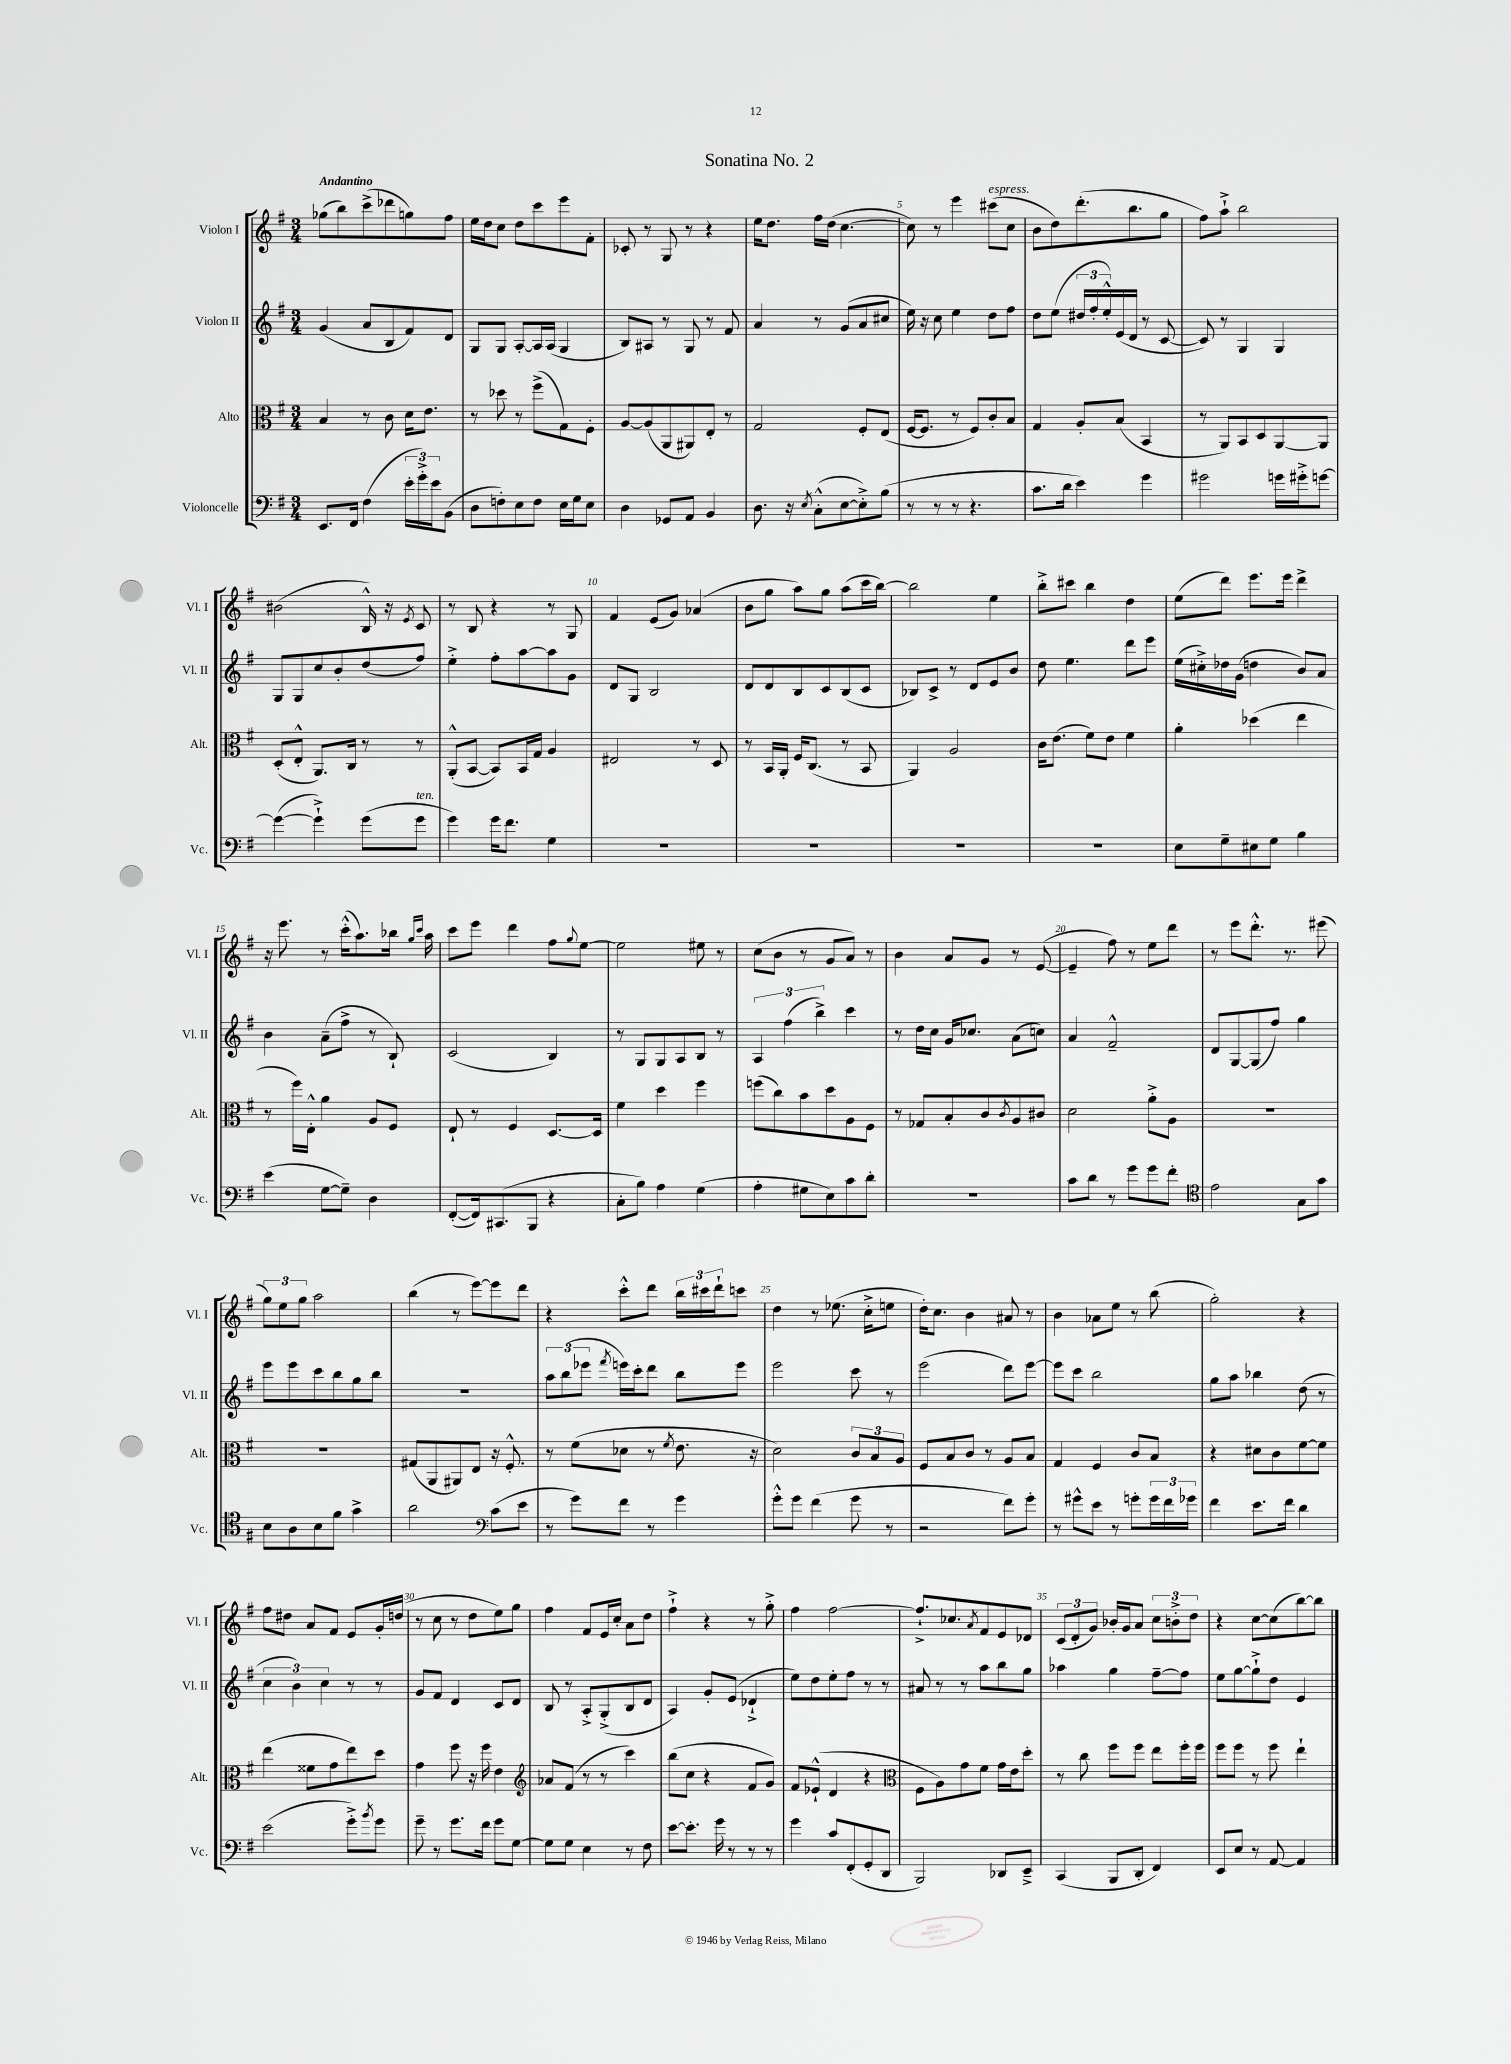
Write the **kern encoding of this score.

**kern	**kern	**kern	**kern
*part4	*part3	*part2	*part1
*staff4	*staff3	*staff2	*staff1
*I"Violoncelle	*I"Alto	*I"Violon II	*I"Violon I
*I'Vc.	*I'Alt.	*I'Vl. II	*I'Vl. I
*clefF4	*clefC3	*clefG2	*clefG2
*k[f#]	*k[f#]	*k[f#]	*k[f#]
*M3/4	*M3/4	*M3/4	*M3/4
=1	=1	=1	=1
!	!	!	!LO:TX:a:B:t=Andantino
8.EE/L	4B/	(4g/	(8gg-X\L
.	.	.	8bb\)
16FF#/Jk	.	.	.
(4F#\	8r	8a/L	(8ccc^\
.	8c\	8B/	8ddd-X\
24e'\LL	16d\KL	8f#/)	8ggn\)
24g'^\)	.	.	.
.	8.e\J	.	.
24e\J	.	.	.
(8BB\J	.	8d/J	8ff#\J
=2	=2	=2	=2
8D\L	8r	8G/L	16ee\LL
.	.	.	16dd\J
8Fn'\)	8dd-X\	8G/J	8cc\J
8E\	8r	[8A'/L	8dd\L
8F\J	(8ff#^\L	16A/L]	8ccc\
.	.	(16A/JJ	.
16E\LL	8G\)	4G/	8eee\
16G\J	.	.	.
8E\J	8F#'\J	.	8f#'\J
=3	=3	=3	=3
4D\	[8A/L	8B/L)	8c-X'/
.	(8A/]	8A#X/J	8r
8GG-X/L	8AA/	8r	8G/
8AA/J	8AA#X/)	8G/	8r
4BB/	8E'/J	8r	4r
.	8r	8f#/	.
=4	=4	=4	=4
8.D\	2G/	4a/	16ee\KL
.	.	.	8.dd\J
16r	.	.	.
8qE/	.	.	.
(8C'^^\L	.	8r	16ff#\LL
.	.	.	(16dd\JJ
[8E\	.	(8g/L	[4.cc\
8E'^\])	8F#'/L	8a/	.
(8B\J	(8E/J	8cc#X/J	.
=5	=5	=5	=5
8r	[16F#/KL	16ee\)	8cc\])
.	8.F#/J]	16r	.
8r	.	8cc\	8r
8r	8r	4ee\	4eee\
4.r	8F#/L)	.	.
!	!	!	!LO:TX:a:i:t=espress.
.	8c'/	8dd\L	(8ccc#X\L
.	8B/J	8ff#\J	8cc\J
=6	=6	=6	=6
8.c\L	4G/	8dd\L	8b\L
.	.	(8ee\J	8dd\)
16d\Jk	.	.	.
4e\)	8A'/L	24dd#X/LL	(8.ddd'\
.	.	24ff#'/	.
.	.	24ee'^^/)	.
.	(8B/J	(16e/	.
.	.	16d/JJ	8.bb\
4g\	4BB/	8r	.
.	.	[8c/	8gg\J
=7	=7	=7	=7
2g#X\	8r	8c/])	8ff#\L)
.	8AA/L)	8r	8aa`^\J
.	8BB/	4G/	2bb\
.	8D/	.	.
16gn\LL	[8AA/	4G/	.
16g#X'^\J	.	.	.
[8gn\J	8AA/J]	.	.
!!LO:LB:g=z
=8	=8	=8	=8
(4g\_	(8D'/L	8G/L	(2b#X\
.	8E'^^/J	8G/	.
4g`^\])	8.AA/L)	8cc/	.
.	.	8b'/	.
.	16C/Jk	.	.
(8g\L	8r	(8dd/	16B^^/)
.	.	.	16r
.	.	.	8qe/
!LO:TX:a:i:t=ten.	!	!	!
8g\J	8r	8ff#/J)	8c/
=9	=9	=9	=9
4g\)	(8AA'^^/L	4ee'^\	8r
.	[8BB/J	.	8B/
16g\KL	8BB/L])	8ff#'\L	4r
8.f#\J	.	.	.
.	16BB/L	[8aa\	.
.	16G/JJ	.	.
4G\	4A/	8aa\]	8r
.	.	8g\J	8G/
=10	=10	=10	=10
2.r	2E#X/	8d/L	4f#/
.	.	8G/J	.
.	.	2B/	(8e/L
.	.	.	8g/J)
.	8r	.	(4a-X/
.	8D/	.	.
=11	=11	=11	=11
2.r	8r	8d/L	8b\L
.	16BB/LL	8d/	8gg\J
.	16AA'/JJ	.	.
.	16F#/KL	8B/	8aa\L)
.	(8.C/J	.	.
.	.	8c/	8gg\J
.	8r	(8B/	(8aa\L
.	8BB/	8c/J	16ccc\L
.	.	.	[16bb\JJ)
=12	=12	=12	=12
2.r	4AA/)	8B-X/L)	2bb\]
.	.	8c^/J	.
.	2A/	8r	.
.	.	8d/L	.
.	.	8e/	4ee\
.	.	8b/J	.
=13	=13	=13	=13
2.r	16c\KL	8dd\	8bb'^\L
.	(8.e\J	.	.
.	.	4.ee\	8ccc#X\J
.	8f#\L)	.	4bb\
.	8e\J	.	.
.	4f#\	8ddd\L	4dd\
.	.	8eee\J	.
=14	=14	=14	=14
8E\L	4a'\	(16ee\LL	(8ee\L
.	.	16cc#X'^\)	.
8G~\	.	16dd-X\	8ddd\J)
.	.	(16g\JJ	.
8E#X\	(4dd-X\	4ddn\	8.eee\L
8G\J	.	.	.
.	.	.	16eee\Jk
4B\	4ee\	8b/L)	4ddd^\
.	.	8a/J	.
!!LO:LB:g=z
=15	=15	=15	=15
(4e\	8r	4b\	16r
.	.	.	8.eee\
.	16ff#\LL)	.	.
.	16E'^^\JJ	.	.
[8G\L	4a\	(8a~\L	8r
8G~\J])	.	8ff#^\J	(16ccc'^^\KL
.	.	.	8.aa\)
4D\	8A/L	8r	.
.	8F#/J	8B`/)	16bb-X\Jk
.	.	.	16qqgg/LL
.	.	.	16qqccc/JJ
.	.	.	16aa\
=16	=16	=16	=16
([8FF#'/L	8E`/	(2c/	8ccc\L
16FF#/k])	8r	.	8eee\J
(8.CC#X/	.	.	.
.	4F#/	.	4ddd\
8BBB/J	.	.	.
4r	[8.D/L	4B/)	8ff#\L
.	.	.	8qqgg/
.	.	.	[8ee\J
.	16D/Jk]	.	.
=17	=17	=17	=17
8C'\L	4f#\	8r	2ee\]
8B\J)	.	8G/L	.
4A\	4dd\	8G/	.
.	.	8A/	.
(4G\	4ff#\	8B/J	8ee#X\
.	.	8r	8r
=18	=18	=18	=18
4A'\	(8ffn\L	6A/	(8cc\L
.	8cc\)	.	8b\J
.	.	(6ff#\	.
8G#X\L	8b\	.	8r
.	.	6bb^\)	.
8E\)	8dd\	.	8g/L
8c\	8A\	4ccc\	8a/J)
8d'\J	8F#\J	.	8r
=19	=19	=19	=19
2.r	8r	8r	4b\
.	8G-X/L	16dd\LL	.
.	.	16cc\JJ	.
.	8B'/	16g/KL	8a/L
.	.	8.cc-X/J	.
.	8c/	.	8g/J
.	8qc/	.	.
.	8A/	(8a\L	8r
.	8c#X/J	8ccn\J)	([8e/
=20	=20	=20	=20
8c\L	2d\	4a/	4e~/]
8d\J	.	.	.
8r	.	2f#~^^/	8ff#\)
8g\L	.	.	8r
8g\	8a'^\L	.	8ee\L
8f#'\J	8A\J	.	8ddd\J
=21	=21	=21	=21
*clefC4	*	*	*
2e\	2.r	8d/L	8r
.	.	[8G/	8eee\L
.	.	(8G/]	8.ddd'^^\J
.	.	8ff#/J)	.
.	.	.	8.r
8G\L	.	4gg\	.
8g\J	.	.	(8eee#X\
!!LO:LB:g=z
=22	=22	=22	=22
8B\L	2.r	8eee\L	12gg\L)
.	.	.	12ee\
8A\	.	8eee\	.
.	.	.	12gg\J
8B\	.	8ccc\	2aa\
8f#\J	.	8bb\	.
4g^\	.	8gg\	.
.	.	8bb\J	.
=23	=23	=23	=23
2a\	(8G#X/L	2.r	(4bb\
.	8AA/	.	.
.	8AA#X/)	.	8r
.	8E/J	.	[8eee\L)
*clefF4	*	*	*
(8c\L	16r	.	8eee\]
.	8.F#'^^/	.	.
8e\J	.	.	8ddd\J
=24	=24	=24	=24
8r	8r	12aa\L	4r
.	.	(12bb\	.
8g\L)	(8f#\L	.	.
.	.	12eee-X\J	.
.	.	8qfff#/	.
8f#\J	8d-X\J	16eeen\LL)	8ccc'^^\L
.	.	16ccc'\J	.
8r	8r	8ddd\J	8ddd\J
.	8qf#/	.	.
4g\	8.e\	8bb\L	24bb\LL
.	.	.	24ccc#X\
.	.	.	24ddd`\J
.	.	8eee\J	8cccn\J
.	16r	.	.
=25	=25	=25	=25
8g'^^\L	2d\)	2eee\	4dd\
8g\J	.	.	.
(4f#\	.	.	8r
.	.	.	(8.ee-X\
8g\	12c/L	8ccc\	.
.	.	.	16cc'^\KL
.	12B/	.	.
8r	.	8r	8een\J
.	12A/J	.	.
=26	=26	=26	=26
2r	8F#/L	(2eee\	16dd'\KL)
.	.	.	8.cc\J
.	8B/	.	.
.	8c/J	.	4b\
.	8r	.	.
8f#\L)	8A/L	8ddd\L)	8a#X/
8g'\J	8B/J	[8eee\J	8r
=27	=27	=27	=27
8r	4G/	8eee\L]	4b\
8g#X^^\L	.	8ccc\J	.
8e\J	4F#/	2bb\	8a-X\L
8r	.	.	8ee\J
8gn'\L	8c/L	.	8r
24g\L	8B/J	.	(8bb\
24f#\	.	.	.
24g-X\JJ	.	.	.
=28	=28	=28	=28
4f#\	4r	8gg\L	2gg'\)
.	.	8aa\J	.
8.e\L	8d#X\L	4bb-X\	.
.	8c\	.	.
16f#\Jk	.	.	.
4d\	[8f#\	(8dd\	4r
.	8f#\J]	8r	.
!!LO:LB:g=z
=29	=29	=29	=29
(2e\	(4ee\	6cc\	8ff#\L
.	.	.	8dd#X\J
.	.	6b\)	.
.	8f##X\L	.	8a/L
.	.	6cc\	.
.	8g\	.	8f#/J
8g'^\L)	8ee\)	8r	8e/L
8qb/	.	.	.
8g\J	8dd\J	8r	16g'/L
.	.	.	(16ddn/JJ
=30	=30	=30	=30
8g~\	4g\	8g/L	8r
8r	.	8f#/J	8cc\
8.g\L	8ff#\	4d/	8r
.	16r	.	8dd\L
16f#\Jk	16ff#\	.	.
8g\L	4e\	8c/L	8ee\)
[8G\J	.	8d/J	8gg\J
=31	=31	=31	=31
*	*clefG2	*	*
8G\L]	8a-X/L	8B/	4ff#\
8G\J	(8f#/J	8r	.
4E\	8r	8A'^/L	8f#/L
.	8r	(8G'^/	16e/L
.	.	.	16cc'/JJ
8r	4ccc\)	8B/	8a\L
8F#\	.	8d/J	8dd\J
=32	=32	=32	=32
[8e\L	(8bb\L	4A/)	4ff#`^\
8.e'\J]	8cc\J	.	.
.	4r	8g'/L	4r
16g\	.	.	.
8r	.	(8e/J	.
8r	8f#/L	4d-X`^/	8r
8r	8g/J)	.	8gg'^\
=33	=33	=33	=33
4g\	8f#/L	8ee\L)	4ff#\
.	(8e-X`^^/J	8dd\	.
8c/L	4d/	8ee'\	[2ff#\
(8FF#'/	.	8ff#\J	.
8GG'/	4r	8r	.
8DD/J	.	8r	.
=34	=34	=34	=34
*	*clefC3	*	*
2BBB/)	8F#\L	8a#X/	8.ff#`^/L]
.	8A\)	8r	.
.	.	.	8.cc-X/
.	8g\	8r	.
.	.	.	8qa/
.	8f#\J	8aa\L	8f#/
8DD-X/L	16g\LL	8bb\	8e/
.	16e\J	.	.
8EE~^/J	8dd'\J	8gg\J	8d-X/J
=35	=35	=35	=35
(4CC/	8r	4aa-X\	(12c/L
.	.	.	12d'/
.	8cc\	.	.
.	.	.	12g/J)
8BBB/L	8ff#\L	4gg\	16b-X'/LL
.	.	.	16g/J
8DD'/J	8ff#\J	.	8a/J
4FF#/)	8ee\L	[8ff#~\L	12cc\L
.	.	.	12bn'^\
.	16ff#'\L	8ff#\J]	.
.	.	.	12dd\J
.	16ff#\JJ	.	.
=36	=36	=36	=36
8EE/L	8ff#\L	8ee\L	4r
8E/J	8ff#\J	[8gg\	.
8r	8r	8gg`^\]	[8cc\L
[8AA/	8ff#\	8dd\J	(8cc\]
4AA/]	4ee`\	4e/	[8bb\)
.	.	.	8bb\J]
==	==	==	==
*-	*-	*-	*-
